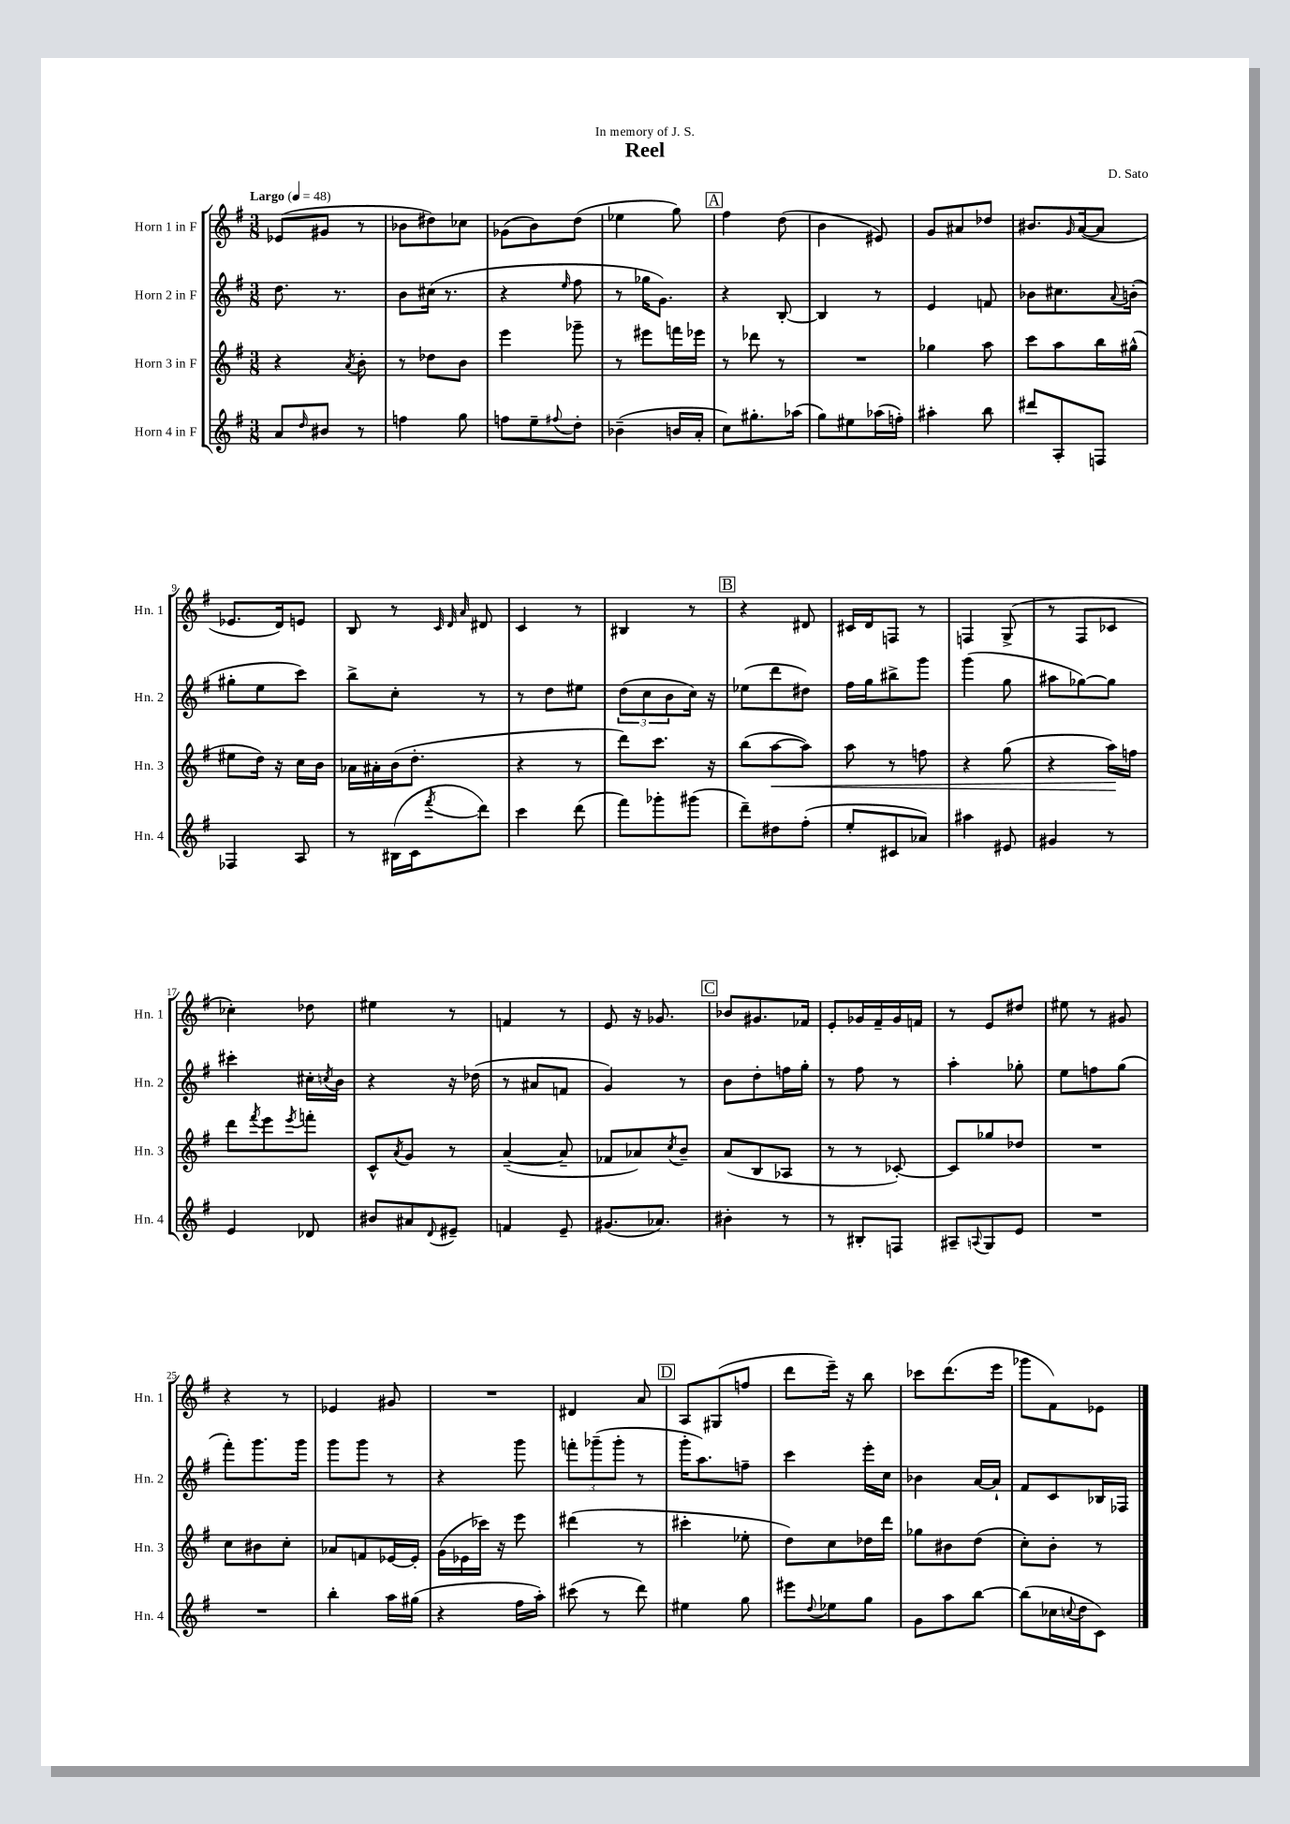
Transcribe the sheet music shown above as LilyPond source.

\header { title = "Reel" composer = "D. Sato" dedication = "In memory of J. S." }
<<
\new StaffGroup <<
\new Staff = "s0" \with { instrumentName = "Horn 1 in F" shortInstrumentName = "Hn. 1" } {
    \clef treble \key g \major \numericTimeSignature \time 3/8 \tempo "Largo" 4 = 48
    ees'8( gis'8 r8 |
    bes'8 dis''8) ces''8 |
    ges'8( b'8) d''8( |
    ees''4 g''8) |
    \mark \markup { \box "A" } fis''4 d''8( |
    b'4 eis'8) |
    g'8 ais'8 des''8 |
    bis'8. \grace { g'16 } a'16~( a'8 |
    ees'8. d'16) e'8 |
    b8 r8 \grace { c'32 d'32 a'32 } dis'8 |
    c'4 r8 |
    bis4 r8 |
    \mark \markup { \box "B" } r4 dis'8 |
    cis'16 d'16 f8 r8 |
    f4 g8->( |
    r8 fis8 ces'8 |
    ces''4-.) des''8 |
    eis''4 r8 |
    f'4 r8 |
    e'8 r16 ges'8. |
    \mark \markup { \box "C" } bes'8 gis'8. fes'16 |
    e'8-. ges'16 fis'16-- ges'16 f'16 |
    r8 e'8 dis''8 |
    eis''8 r8 gis'8 |
    r4 r8 |
    ees'4 gis'8 |
    R4. |
    dis'4 a'8 |
    \mark \markup { \box "D" } a8 gis8( f''8 |
    d'''8 e'''16--) r16 b''8 |
    ces'''8 d'''8.( e'''16 |
    ges'''8 fis'8) ees'8 \bar "|." |
}
\new Staff = "s1" \with { instrumentName = "Horn 2 in F" shortInstrumentName = "Hn. 2" } {
    \clef treble \key g \major \numericTimeSignature \time 3/8
    d''8. r8. |
    b'8 cis''16( r8. |
    r4 \grace { e''16 } fis''8 |
    r8 ges''16 g'8.) |
    \mark \markup { \box "A" } r4 b8~-. |
    b4 r8 |
    e'4 f'8 |
    bes'8 cis''8. \appoggiatura { a'8 } b'16-.( |
    gis''8-. e''8 c'''8) |
    b''8-> c''8-. r8 |
    r8 d''8 eis''8 |
    \tuplet 3/2 { d''8( c''8 b'8 } c''16) r16 |
    \mark \markup { \box "B" } ees''8( d'''8 dis''8) |
    fis''16 g''16 bis''8-> g'''8 |
    g'''4( g''8 |
    ais''8 ges''8~) ges''8 |
    cis'''4-. cis''16-. \acciaccatura { c''8 } b'16 |
    r4 r16 des''16( |
    r8 ais'8 f'8 |
    g'4) r8 |
    \mark \markup { \box "C" } b'8 d''8-. f''16 g''16-. |
    r8 fis''8 r8 |
    a''4-. ges''8-. |
    e''8 f''8 g''8( |
    fis'''8-.) g'''8. g'''16 |
    g'''8 g'''8 r8 |
    r4 g'''8 |
    \tuplet 3/2 { f'''8-. ges'''8--( ges'''8-. } r8 |
    \mark \markup { \box "D" } g'''16-. a''8.) f''8-- |
    c'''4 e'''16-. c''16 |
    bes'4 a'16~ a'16-! |
    fis'8 c'8 bes16 fes16 \bar "|." |
}
\new Staff = "s2" \with { instrumentName = "Horn 3 in F" shortInstrumentName = "Hn. 3" } {
    \clef treble \key g \major \numericTimeSignature \time 3/8
    r4 \acciaccatura { a'8 } b'8-. |
    r8 des''8 b'8 |
    e'''4 ges'''8-- |
    r8 eis'''8 f'''16 ees'''16 |
    \mark \markup { \box "A" } r8 des'''8 r8 |
    R4. |
    ges''4 a''8 |
    c'''8 a''8 b''16 gis''16-^( |
    eis''8 d''16) r16 c''16 b'16 |
    aes'16 ais'16-. b'16( d''8.-. |
    r4 r8 |
    d'''8) c'''8. r16 |
    \mark \markup { \box "B" } b''8( a''8~\< a''8) |
    a''8 r8 f''8 |
    r4 g''8( |
    r4 a''16\!) f''16 |
    d'''8 \acciaccatura { fis'''8 } e'''8 \acciaccatura { e'''8 } f'''8-. |
    c'8-^ \acciaccatura { a'8 } g'8 r8 |
    a'4~--( a'8-- |
    fes'8 aes'8) \acciaccatura { c''8 } b'8-- |
    \mark \markup { \box "C" } a'8( b8 aes8 |
    r8 r8 ces'8~-.) |
    ces'8 ges''8 des''8 |
    R4. |
    c''8 bis'8 c''8-. |
    aes'8 f'8 ees'16~ ees'16-. |
    g'16( ees'16 ces'''16) r16 e'''8 |
    dis'''4( r8 |
    \mark \markup { \box "D" } cis'''4-. ees''8-. |
    d''8) c''8 des''16 d'''16 |
    ges''8 bis'8 d''8( |
    c''8-.) b'8-. r8 \bar "|." |
}
\new Staff = "s3" \with { instrumentName = "Horn 4 in F" shortInstrumentName = "Hn. 4" } {
    \clef treble \key g \major \numericTimeSignature \time 3/8
    a'8 \grace { d''16 } bis'8 r8 |
    f''4 g''8 |
    f''8 e''8-- \appoggiatura { fis''8 } d''8-. |
    bes'4--( b'16 a'16-. |
    \mark \markup { \box "A" } c''8) gis''8.-. aes''16( |
    g''8) eis''8 aes''16( f''16-.) |
    ais''4-. b''8 |
    dis'''8 a8-. f8 |
    fes4 a8 |
    r8 bis16( c'16 \acciaccatura { fis'''8 } d'''8) |
    c'''4 d'''8( |
    fis'''8) ges'''8-. gis'''8( |
    \mark \markup { \box "B" } d'''8--) dis''8 fis''8-.( |
    e''8-. cis'8 aes'8) |
    ais''4 eis'8 |
    gis'4 r8 |
    e'4 des'8 |
    bis'8 ais'8 \appoggiatura { d'8 } eis'8-- |
    f'4 e'8-- |
    gis'8.( aes'8.) |
    \mark \markup { \box "C" } bis'4-. r8 |
    r8 bis8-. f8 |
    ais8-- \appoggiatura { a8 } g8 e'8 |
    R4. |
    R4. |
    b''4-. a''16 gis''16( |
    r4 fis''16 a''16-.) |
    cis'''8( r8 d'''8) |
    \mark \markup { \box "D" } eis''4 g''8 |
    eis'''8 \appoggiatura { d''8 } ees''8 g''8 |
    g'8 a''8 b''8~ |
    b''8( ces''16 \appoggiatura { c''8 } d''16 c'8) \bar "|." |
}
>>
>>
